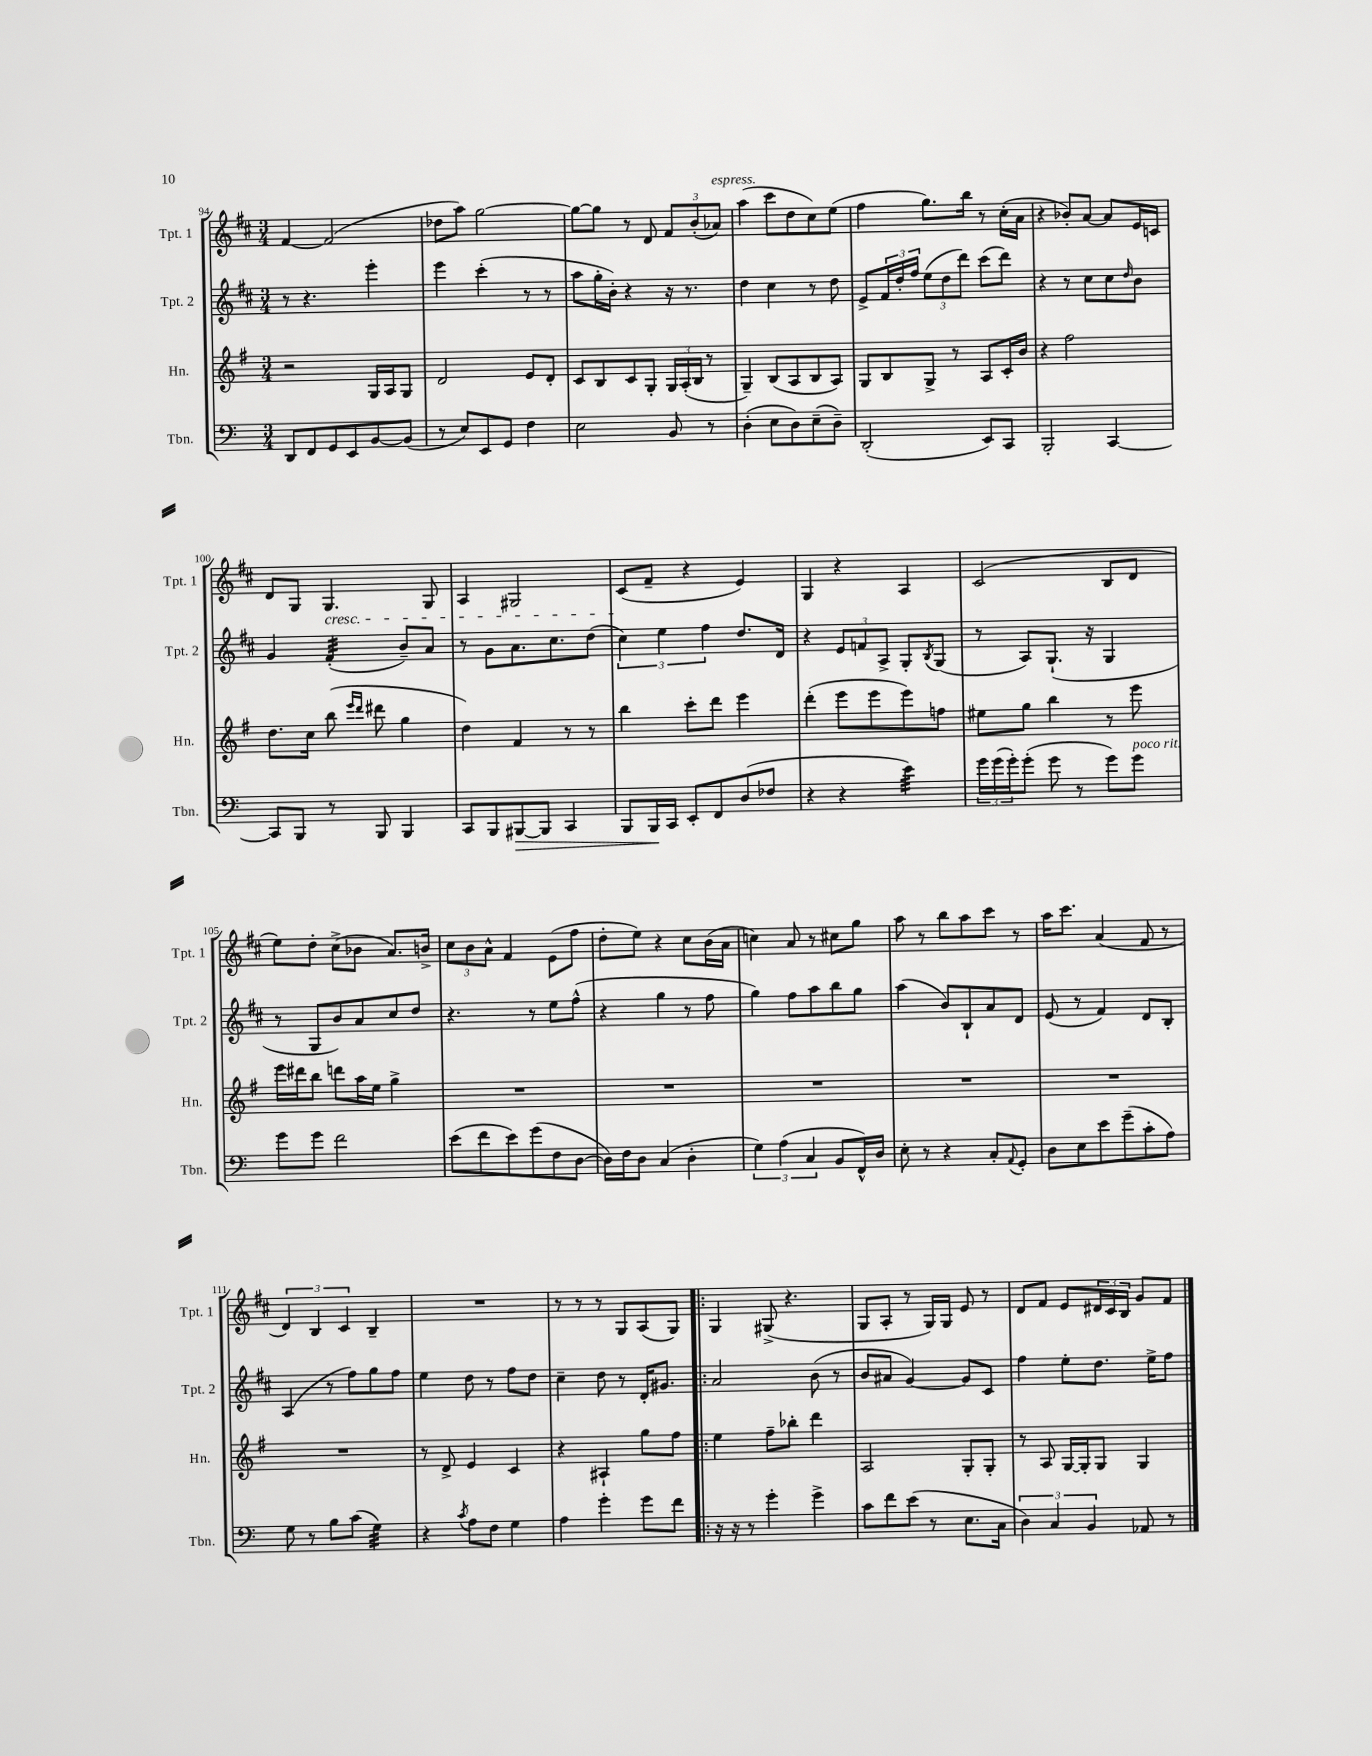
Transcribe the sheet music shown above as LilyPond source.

<<
\new StaffGroup <<
\new Staff = "s0" \with { instrumentName = "Tpt. 1" shortInstrumentName = "Tpt. 1" } {
    \clef treble \key d \major \numericTimeSignature \time 3/4
    fis'4~ fis'2( |
    des''8 a''8) g''2~ |
    g''8~ g''8 r8 d'8 \tuplet 3/2 { fis'8 b'8-.( aes'8^\markup { \italic "espress." }) } |
    a''4( cis'''8 d''8 cis''8) e''8( |
    fis''4 g''8.) b''16 r8 cis''16-.( a'16 |
    r4 bes'8-.) a'8~ a'8 e'16 c'16 |
    d'8 g8 g4.\cresc g8 |
    a4 gis2 |
    cis'8\!( fis'8-- r4 e'4) |
    g4 r4 a4 |
    cis'2( b8 d'8 |
    e''8) d''8-. cis''8->( bes'8 a'8.) b'16-> |
    \tuplet 3/2 { cis''8 b'8 a'8-^ } fis'4 e'8( fis''8 |
    d''8-. e''8) r4 cis''8 b'16( a'16 |
    c''4) a'8 r8 cis''8 g''8 |
    a''8 r8 b''8 a''8 cis'''8 r8 |
    a''16 cis'''8. a'4( fis'8 r8 |
    \tuplet 3/2 { d'4) b4 cis'4 } b4-- |
    R2. |
    r8 r8 r8 g8 a8( g8) |
    \bar ".|:" g4 gis8->( r4. |
    g8 a8-. r8 g16) g16 e'8 r8 |
    d'8 fis'8 e'8 \tuplet 3/2 { dis'16 cis'16 b16 } g'8 fis'8 \bar "|." |
}
\new Staff = "s1" \with { instrumentName = "Tpt. 2" shortInstrumentName = "Tpt. 2" } {
    \clef treble \key d \major \numericTimeSignature \time 3/4
    r8 r4. e'''4-. |
    e'''4 cis'''4-.( r8 r8 |
    a''8 g''16-. b'16-.) r4 r16 r8. |
    d''4 cis''4 r8 d''8 |
    e'8-> \tuplet 3/2 { fis'16 d''16-. fis''16 } \tuplet 3/2 { e''8( d''8 d'''8) } cis'''8( d'''8) |
    r4 r8 cis''8 cis''8 \grace { d''16 } b'8 |
    g'4 fis'4:32-.( b'8--) a'8 |
    r8 g'8 a'8. cis''8. d''8( |
    \tuplet 3/2 { cis''4) e''4 fis''4 } d''8. d'16 |
    r4 \tuplet 3/2 { e'8 f'8 a8-> } g8-. \acciaccatura { b8 } g8( |
    r8 a8) g8.-!( r16 g4 |
    r8 g8 b'8) a'8 cis''8 d''8 |
    r4. r8 e''8 fis''8-^( |
    r4 g''4 r8 fis''8 |
    g''4) fis''8 a''8 b''8 g''8 |
    a''4( b'8) b8-! a'8 d'8 |
    e'8( r8 fis'4) d'8 b8-. |
    a4( r8 fis''8) g''8 fis''8 |
    e''4 d''8 r8 fis''8 d''8 |
    cis''4-- d''8 r8 d'16-. gis'8. |
    \bar ".|:" a'2 b'8( r8 |
    b'8 ais'8 g'4~) g'8 cis'8 |
    fis''4 e''8-. d''8. e''16-> fis''8 \bar "|." |
}
\new Staff = "s2" \with { instrumentName = "Hn." shortInstrumentName = "Hn." } {
    \clef treble \key g \major \numericTimeSignature \time 3/4
    r2 g16 a16 g8 |
    d'2 e'8 d'8-. |
    c'8 b8 c'8 g8-. \tuplet 3/2 { g16 a16-.( b16 } r8 |
    g4--) b8( a8 b8 a8) |
    g8 b8 g8-> r8 a8 c'16-. b'16 |
    r4 fis''2 |
    d''8. c''16 b''8( \grace { e'''16 d'''16 } dis'''8 g''4 |
    d''4) fis'4 r8 r8 |
    b''4 c'''8-. d'''8 e'''4 |
    d'''4-.( e'''8 e'''8 e'''8) f''8 |
    eis''8 g''8 b''4 r8 e'''8 |
    e'''16 dis'''16 b''8 d'''8 a''16 e''16 g''4-> |
    R2. |
    R2. |
    R2. |
    R2. |
    R2. |
    R2. |
    r8 d'8-> e'4 c'4 |
    r4 ais4-! g''8 fis''8 |
    \bar ".|:" e''4 fis''8-- bes''8-. d'''4 |
    a2 g8-. g8-. |
    r8 a8 g16~ g16-. g8 g4 \bar "|." |
}
\new Staff = "s3" \with { instrumentName = "Tbn." shortInstrumentName = "Tbn." } {
    \clef bass \key c \major \numericTimeSignature \time 3/4
    d,8 f,8 g,8 e,8 b,8~ b,8( |
    r8 e8) e,8 g,8 f4 |
    e2 b,8 r8 |
    d4-.( e8 d8) e8--( d8--) |
    d,2-.( e,8) c,8 |
    b,,2-. c,4~ |
    c,8 b,,8 r8 b,,8 b,,4 |
    c,8 b,,8 bis,,8~\> bis,,8 c,4 |
    b,,8 b,,16\! c,16 e,8-. f,8 d8( fes8 |
    r4 r4 e'4:32) |
    \tuplet 3/2 { g'16 g'16( g'16-.) } g'8-.( g'8 r8 g'8) g'8^\markup { \italic "poco rit." } |
    g'8 g'8 f'2 |
    e'8( f'8 e'8) g'8( f8 d8~ |
    d16) f16 d8 c4( d4-. |
    \tuplet 3/2 { g4) a4( c4 } b,8 f,16-^) d16 |
    e8-. r8 r4 c8-. \appoggiatura { a,8 } g,8-. |
    d8 e8 e'8 g'8--( c'8-. a8) |
    g8 r8 b8 c'8( g4:32) |
    r4 \acciaccatura { c'8 } a8 f8 g4 |
    a4 g'4-. g'8 f'8 |
    \bar ".|:" r16 r16 r8 g'4-. g'4-> |
    c'8 f'8 e'8( r8 e8. c16 |
    \tuplet 3/2 { d4) c4 b,4 } aes,8 r8 \bar "|." |
}
>>
>>
\layout { \context { \Score currentBarNumber = #94 } }
